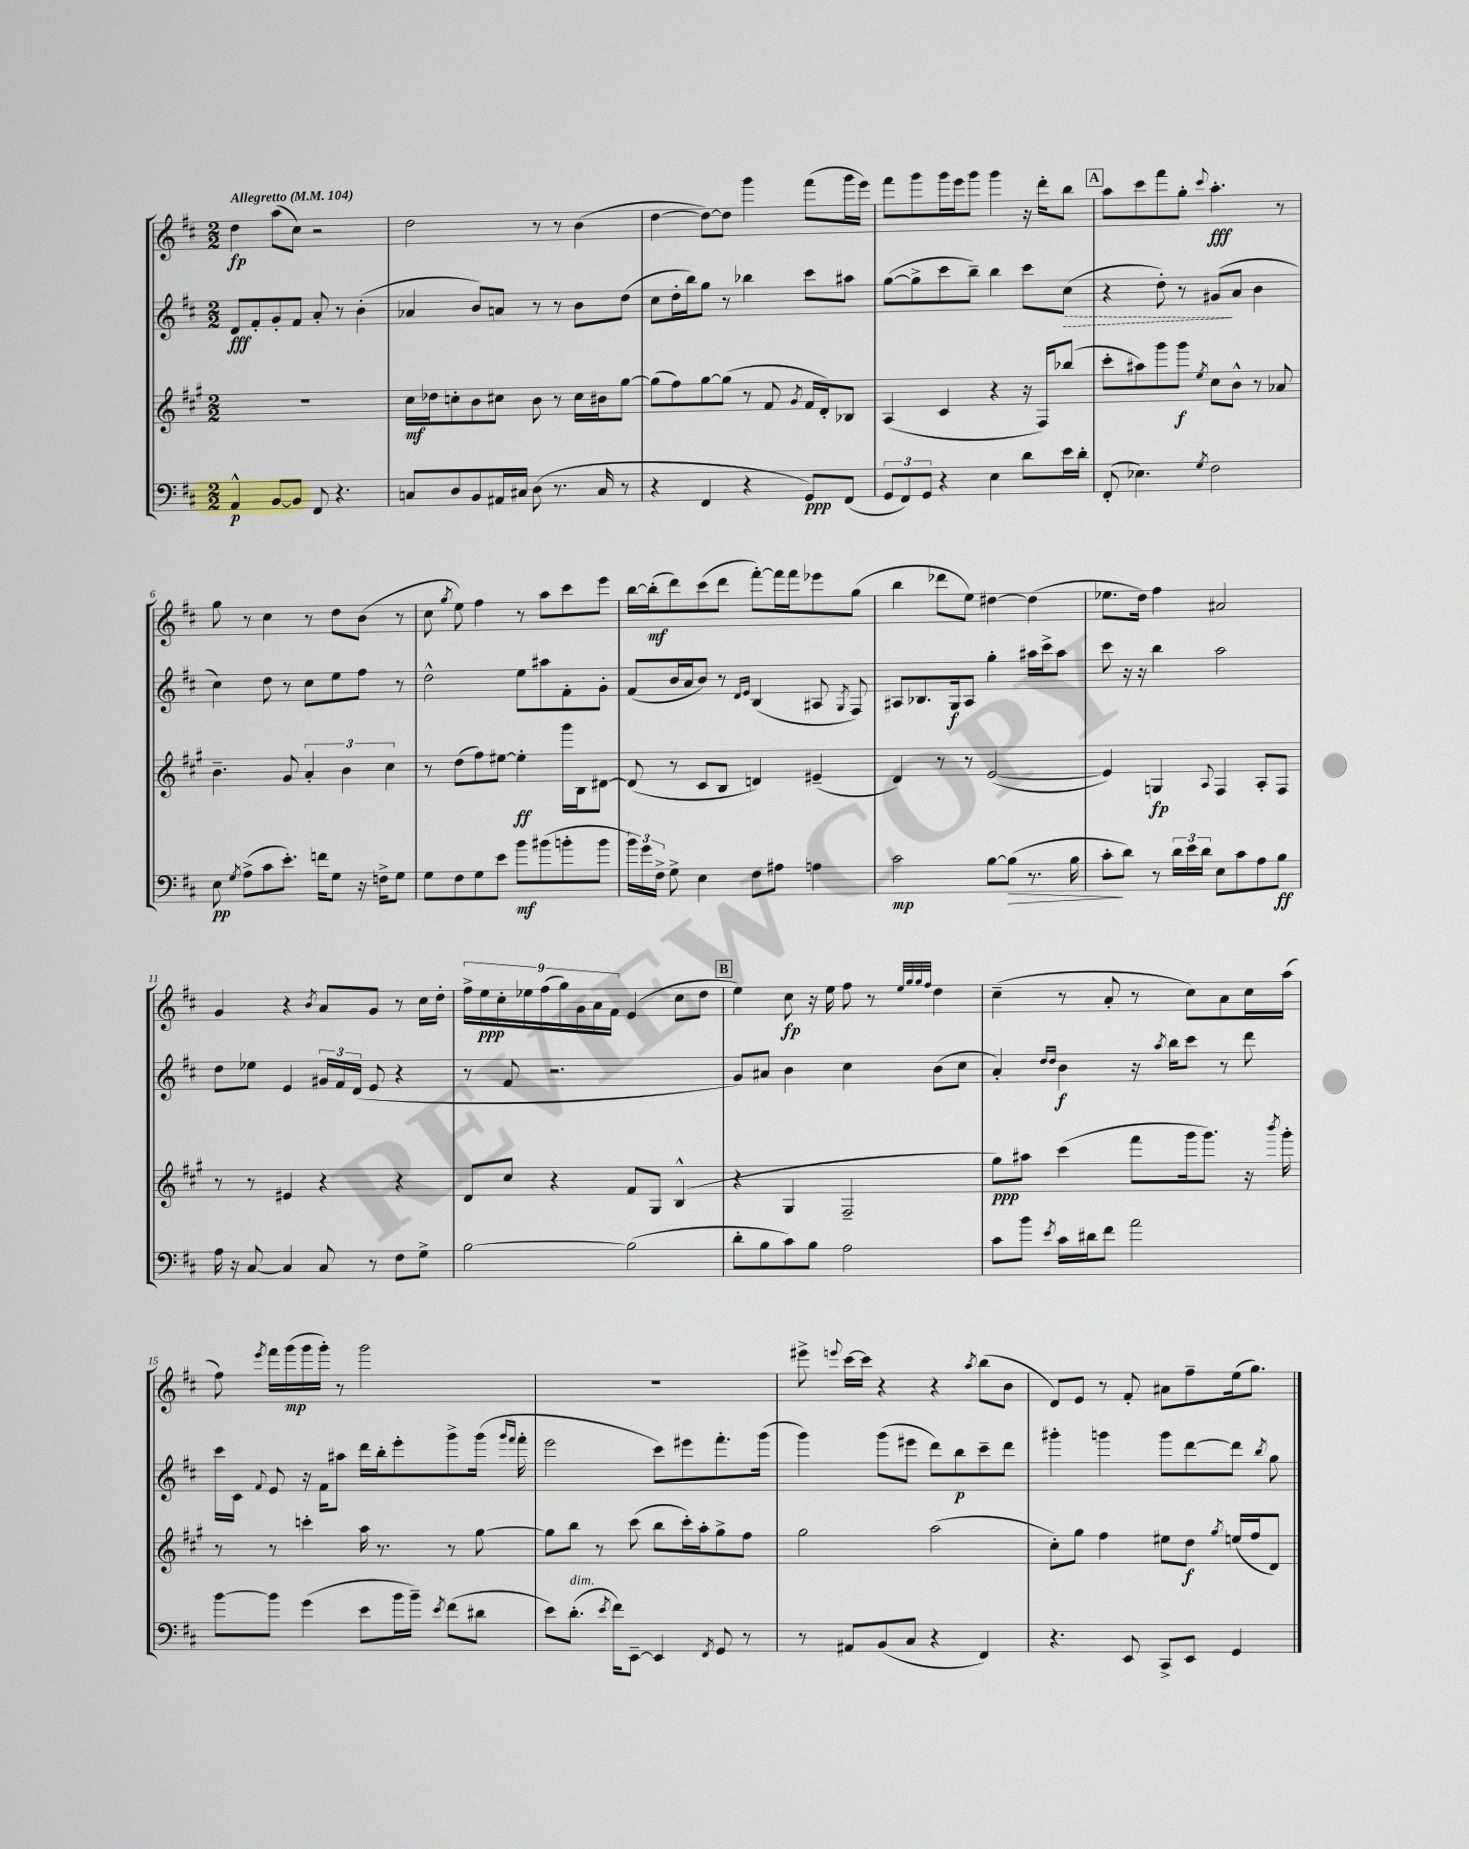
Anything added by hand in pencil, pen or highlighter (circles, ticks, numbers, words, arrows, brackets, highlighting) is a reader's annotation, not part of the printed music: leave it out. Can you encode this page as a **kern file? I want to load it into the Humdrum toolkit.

**kern	**kern	**kern	**kern
*staff4	*staff3	*staff2	*staff1
*clefF4	*clefG2	*clefG2	*clefG2
*k[f#c#]	*k[f#c#g#]	*k[f#c#]	*k[f#c#]
*M2/2	*M2/2	*M2/2	*M2/2
*MM104	*MM104	*MM104	*MM104
4AA^^	1r	8d	4dd
.	.	8f#'	.
[8BB	.	8g'	(8aa
8BB]	.	8f#	8cc#)
8FF#	.	8a'	2r
4.r	.	8r	.
.	.	(4b'	.
=	=	=	=
8C	16cc#	4a-	2dd
.	16dd-	.	.
8D	8cc'	.	.
8BB	8b	8b)	.
16AA#	8cc#	8a	.
16C#	.	.	.
(8D	8b	8r	8r
8.r	8r	8r	8r
.	16cc#	8b	(4b
16C#	16b#	.	.
8r	[8gg#	(8dd	.
=	=	=	=
4r	(8gg#]	8cc#	[4dd
.	8ff#)	16dd'	.
.	.	16bb)	.
4FF#	[8gg#	8gg	8dd_)
.	(8gg#]	8r	8dd]
4r	8r	4bb-	4ggg
.	8f#	.	.
.	8qg#	.	.
8GG)	16f#	8ccc#	(8fff#
.	16d')	.	.
(8FF#	8B-	8aa#	16ggg
.	.	.	16eee)
=	=	=	=
12GG	(4A	([8gg	8fff#
12FF#)	.	.	.
.	.	8gg^]	8ggg
12GG	.	.	.
4r	4c#	8ccc#	16ggg
.	.	.	16eee
.	.	8bb~)	8ggg
4E	4r	4bb	4ggg
8d	16r	8ccc#	16r
.	16F#)	.	16ddd'
16e	(8bb-	(8cc#	8bb
16d'	.	.	.
=	=	=	=
(8FF#'	8ccc#'	4r	8aa
4.E-)	8aa#)	.	8ccc#
.	8ggg#	8dd')	8fff#
.	8ggg#	8r	8gg'
8qG	8qee	.	8qqccc#
2F#	8cc#	(8g#	4.aa'
.	8b^^	8a	.
.	8r	4b	.
.	8a-	.	8r
=	=	=	=
8E	4.b~	4cc#)	8gg
8qG	.	.	.
(8A^	.	.	8r
8c#	.	8dd	4cc#
8.e')	8g#	8r	.
.	6a'	8cc#	8r
16f	.	.	.
8G	.	8ee	8dd
.	6b	.	.
16r	.	8ff#	(8b
16F^	.	.	.
.	6cc#	.	.
8G	.	8r	8r
=	=	=	=
8G	8r	2dd^^	8cc#
.	.	.	8qgg
8F#	(8dd	.	8ee)
8G	8ff#)	.	4ff#
8e	[8ee#	.	.
8b	4ee#']	8ee	8r
(8b#	.	8aa#	8aa
8b'	16ggg#	8f#'	8ccc#
.	16B	.	.
8b	[8d#	8g'	8eee
=	=	=	=
24b)	(8d#]	(8f#	[16bb
24g	.	.	.
.	.	.	(16bb']
24F#^	.	.	.
8G^	8r	16b	8ddd)
.	.	16a	.
4E	8c#	8b)	(8ccc#
.	8B	8r	8ddd
.	.	16qqd	.
.	.	16qqe	.
8F#	4d)	(4B	[8fff#')
8A#	.	.	16fff#]
.	.	.	16fff#
4A	(4e#~	8A#	8eee-
.	.	8qG	.
.	.	8F#)	(8gg
=	=	=	=
2c#	4d)	8A#	4bb
.	.	8.B-	.
.	8r	.	8ddd-
.	.	16G	.
.	8r	8A#	8ee)
[8B	([2e	4gg'	[4dd#
(8B]	.	.	.
8.r	.	16aa#	(4dd#]
.	.	16ccc#^	.
.	.	8aa#	.
16B	.	.	.
=	=	=	=
8c#'	4e])	8ccc#	8.ee-
8d)	.	16r	.
.	.	16r	16dd)
8r	4G	4bb	4ff#
24d	.	.	.
24e	.	.	.
24d	.	.	.
.	8qqA	.	.
8E	4F#	2aa	2a#
8c#	.	.	.
8A	8A'	.	.
8B	8F#	.	.
=	=	=	=
16A	8r	8dd	4g
16r	.	.	.
[8C#	8r	8ee-	.
4C#]	4e#	4e	4r
.	.	.	8qb
8C#	4r	24g#	8a
.	.	24f#	.
.	.	(24d	.
8r	.	8e	8g
8F#	4r	4r	8r
8G^	.	.	16cc#
.	.	.	16dd'
=	=	=	=
[2B	8d	8r	18ff#^
.	.	.	18ee
.	.	.	18cc#'
.	8cc#	8f#	.
.	.	.	18ee-
.	.	.	(18ff#
.	4r	2.r	.
.	.	.	18gg)
.	.	.	18g
.	.	.	18a
.	.	.	18f#
(2B]	8f#	.	(4e
.	8G#	.	.
.	(4B^^	.	8cc#
.	.	.	8dd
=	=	=	=
8d'	4r	8g)	4ee)
8B	.	8a#	.
8c#)	4G#	4b	8cc#
8B	.	.	16r
.	.	.	16ee
2A	2F#~	4cc#	8ff#
.	.	.	8r
.	.	.	32qqee
.	.	.	32qqgg
.	.	.	32qqgg
.	.	.	32qqff#
.	.	(8b	4dd
.	.	8cc#	.
=	=	=	=
8c#	8gg#)	4a')	(4cc#~
8b	8aa#	.	.
.	.	16qqdd	.
8qe	.	16qqdd	.
16c#	(4ccc#	4b	8r
16d#	.	.	.
8f#	.	.	8a'
2a	8fff#	16r	8r
.	.	8qaa	.
.	.	16bb	.
.	16ggg#	8ccc#	8cc#)
.	8.ggg#)	.	.
.	.	8r	8a
.	16r	8ddd	16cc#
.	8qbbb	.	.
.	16ggg#'	.	(16aa
=	=	=	=
[8b	8r	16ccc#	8ff#)
.	.	16c#	.
.	.	8qqf#	8qeee
8b]	8r	8e	16fff#
.	.	.	(16ggg
(4g	4ccc'	16r	16ggg
.	.	16f#	16ggg')
.	.	8aa#	8r
8e	16aa	16ddd	2ggg
.	8.r	16bb'	.
16b	.	8eee'	.
16b~)	.	.	.
8qe	.	.	.
(8f#	8r	8ggg^	.
8d#	[8gg#	(16ggg	.
.	.	16qqggg	.
.	.	16qqfff#	.
.	.	16fff#'	.
=	=	=	=
8e)	8gg#]	2eee	1r
(8.d'	8bb	.	.
.	8r	.	.
8qe	.	.	.
16f#)	.	.	.
[8EE~	(8ccc#	.	.
4EE]	8bb	8ccc#)	.
.	16ccc#')	8eee#	.
.	16aa'	.	.
8qFF#	.	.	.
8GG	8gg#^	8.fff#'	.
8r	8ff#	.	.
.	.	(16ggg	.
=	=	=	=
8r	2gg#	4ggg)	8eee#^
.	.	.	8qqeee
8AA#	.	.	[16ccc#
.	.	.	16ccc#]
(8BB	.	(8ggg	4r
8C#	.	8eee#	.
4r	(2aa	8ddd)	4r
.	.	8bb	.
.	.	.	8qaa
4FF#)	.	8ccc#~	(8bb
.	.	8ddd	8b
=	=	=	=
4.r	8cc#')	4ggg#'	8d)
.	8gg#	.	8e
.	4ff#	4ggg	8r
8EE	.	.	8f#'
8CC#^	8ee#	8ggg	8a#
8EE	8dd	[8ddd	8ff#~
.	8qgg#	.	.
4GG	(16ee	8ddd]	(16ee
.	16ff#	.	8.gg)
.	.	8qbb	.
.	8d)	8gg	.
==	==	==	==
*-	*-	*-	*-
